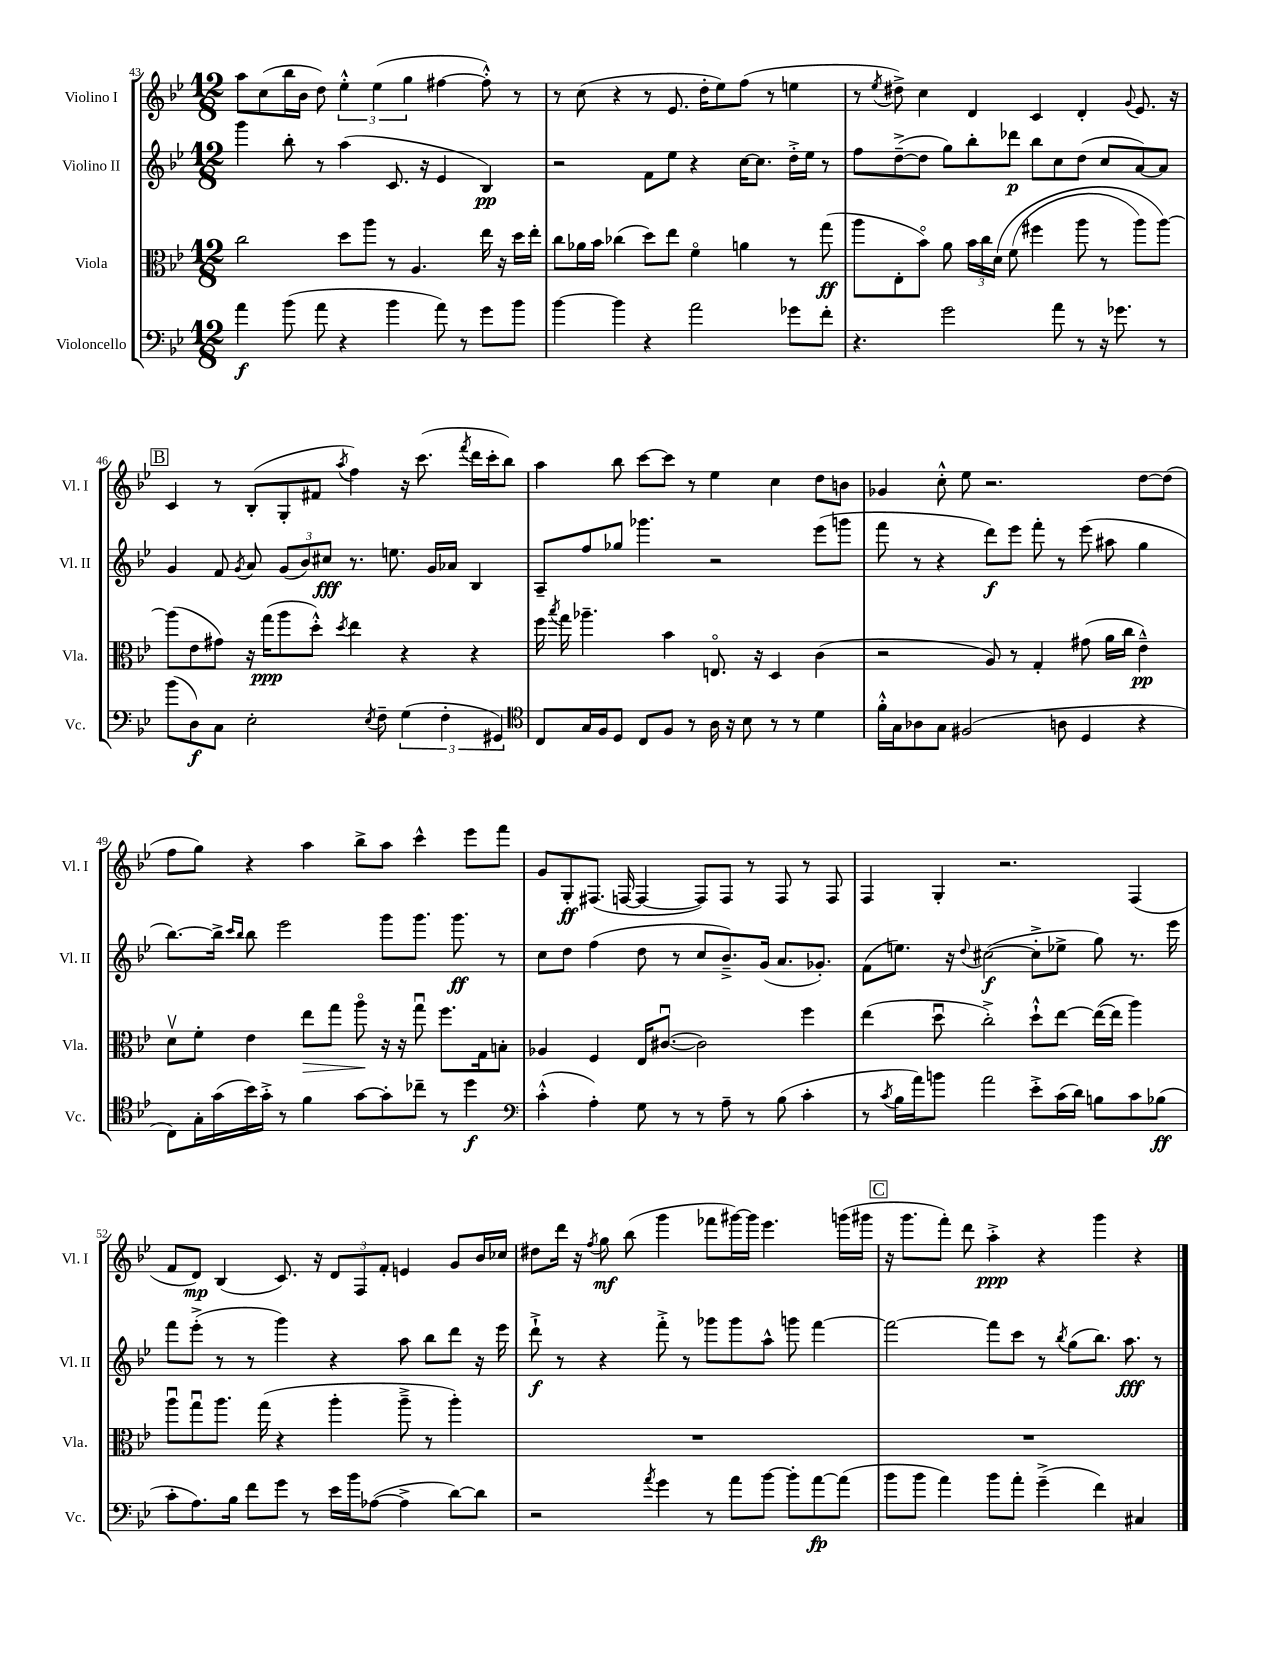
<<
\new StaffGroup <<
\new Staff = "s0" \with { instrumentName = "Violino I" shortInstrumentName = "Vl. I" } {
    \clef treble \key bes \major \numericTimeSignature \time 12/8
    \autoBeamOff a''8[ c''8( bes''16 bes'16] d''8) \tuplet 3/2 { ees''4-.-^ ees''4( g''4 } fis''4~ fis''8-.-^) r8 |
    r8 c''8( r4 r8 ees'8. d''16[-. ees''8) f''8]( r8 e''4 |
    r8 \acciaccatura { ees''8 } dis''8->) c''4 d'4 c'4 d'4-. \appoggiatura { g'8 } ees'8. r16 |
    \mark \markup { \box "B" } c'4 r8 bes8[-.( g8-. fis'8] \acciaccatura { a''8 } f''4) r16 c'''8.( \acciaccatura { f'''8 } d'''16[ c'''16-. bes''8]) |
    a''4 bes''8 c'''8[~ c'''8] r8 ees''4 c''4 d''8[ b'8] |
    ges'4 c''8-.-^ ees''8 r2. d''8[~ d''8]( |
    f''8[ g''8]) r4 a''4 bes''8[-> a''8] c'''4-^ ees'''8[ f'''8] |
    g'8[ g8-.\ff fis8.]( f16~ f4~ f8[) f8] r8 f8 r8 f8 |
    f4 g4-. r2. f4( |
    f'8[ d'8]\mp) bes4( c'8.) r16 \tuplet 3/2 { d'8[ f8 f'8]-. } e'4 g'8[ bes'16 ces''16] |
    dis''8[ d'''16] r16 \acciaccatura { f''8 } g''8\mf bes''8( g'''4 fes'''8[ gis'''16~) gis'''16] ees'''4. g'''16[( gis'''16] |
    \mark \markup { \box "C" } r16 g'''8.[ f'''8]-.) d'''8 a''4-.->\ppp r4 g'''4 r4 \bar "|." |
}
\new Staff = "s1" \with { instrumentName = "Violino II" shortInstrumentName = "Vl. II" } {
    \clef treble \key bes \major \numericTimeSignature \time 12/8
    \autoBeamOff g'''4 bes''8-. r8 a''4( c'8. r16 ees'4 bes4\pp) |
    r2 f'8[ ees''8] r4 c''16[~ c''8.] d''16[-.-> ees''16] r8 |
    f''8[ d''8~--->( d''8] g''8[) bes''8-. des'''8]\p bes''8[ c''8 d''8]( c''8[ a'8~) a'8] |
    \mark \markup { \box "B" } g'4 f'8 \acciaccatura { g'8 } a'8 \tuplet 3/2 { g'8[( bes'8) cis''8]\fff } r8. e''8. g'16[ aes'16] bes4 |
    a8[-- f''8 ges''8] ges'''4. r2 ees'''8[( g'''8] |
    f'''8 r8 r4 d'''8[\f) ees'''8] f'''8-. r8 ees'''8( ais''8 g''4 |
    bes''8.[~) bes''16]-> \grace { c'''16[ bes''16] } bes''8 ees'''2 g'''8[ g'''8.] g'''8.\ff r8 |
    c''8[ d''8] f''4( d''8 r8 c''8[ bes'8.--->) g'16]( a'8.[ ges'8.]-.) |
    f'8[( e''8.]) r16 \appoggiatura { d''8 } cis''2~\f( cis''8[-.-> ees''8]-> g''8) r8. ees'''16 |
    f'''8[ ees'''8]-.->( r8 r8 g'''4) r4 a''8 bes''8[ d'''8] r16 ees'''16 |
    d'''8-!->\f r8 r4 f'''8-.-> r8 ges'''8[ ges'''8 a''8]-^ g'''8 f'''4~ |
    \mark \markup { \box "C" } f'''2~ f'''8[ c'''8] r8 \acciaccatura { bes''8 } g''8[( bes''8.]) a''8.\fff r8 \bar "|." |
}
\new Staff = "s2" \with { instrumentName = "Viola" shortInstrumentName = "Vla." } {
    \clef alto \key bes \major \numericTimeSignature \time 12/8
    \autoBeamOff c''2 d''8[ a''8] r8 a4. ees''16 r16 d''16[ ees''16]-. |
    c''8[ aes'16 bes'16] ces''4( d''8[) ees''8] f'4\flageolet a'4 r8 g''8\ff( |
    a''8[ ees8-. bes'8]\flageolet) a'8 \tuplet 3/2 { bes'16[ c''16 d'16]\( } f'8( fis''4 a''8 r8 a''8[) a''8]~\) |
    \mark \markup { \box "B" } a''8[( ees'8 gis'8]) r16 g''16[\ppp( a''8 d''8]-.-^) \acciaccatura { d''8 } ees''4 r4 r4 |
    f''16 \acciaccatura { bes''8 } g''16 aes''4.-- bes'4 e8.\flageolet r16 d4 c'4( |
    r2 a8) r8 g4-. gis'8( a'16[ c''16] ees'4---^\pp) |
    d'8[\upbow f'8]-. ees'4 ees''8[\> g''8] a''8\flageolet\! r16 r16 g''8\downbow f''8.[ g16 b8]-. |
    aes4 f4 ees16[ cis'8.]~\downbow( cis'2) f''4 |
    ees''4( d''8\downbow c''2-.->) d''8[-!-^ ees''8]~ ees''16[~( ees''16] a''4) |
    a''8[\downbow g''8\downbow a''8.] g''16( r4 a''4-. a''8---> r8 a''4-.) |
    R1. |
    \mark \markup { \box "C" } R1. \bar "|." |
}
\new Staff = "s3" \with { instrumentName = "Violoncello" shortInstrumentName = "Vc." } {
    \clef bass \key bes \major \numericTimeSignature \time 12/8
    \autoBeamOff a'4\f bes'8( a'8 r4 bes'4 a'8) r8 g'8[ bes'8] |
    bes'4~ bes'4 r4 a'2 ges'8[ f'8]-. |
    r4. g'2 a'8 r8 r16 ges'8. r8 |
    \mark \markup { \box "B" } bes'8[( d8\f) c8] ees2-. \acciaccatura { ees8 } f8-- \tuplet 3/2 { g4( f4-. gis,4) } |
    \clef tenor c8[ g16 f16 d8] c8[ f8] r8 a16 r16 bes8 r8 r8 d'4 |
    f'16[-.-^ g16 aes8 g8] fis2( a8 d4 r4 |
    c8[) g16-. g'16( bes'16) g'16]-.-> r8 f'4 g'8[~ g'8-. ces''8]-- r8 d''4\f |
    \clef bass c'4-.-^( a4-.) g8 r8 r8 a8-- r8 bes8( c'4-. |
    r8 \acciaccatura { c'8 } bes16[ a'16) b'8] a'2 ees'8[-.-> c'16( d'16]) b8[ c'8 bes8]\ff( |
    c'8[-. a8.) bes16] f'8[ g'8] r8 ees'16[ bes'16 aes8]~( aes4-> d'8[~) d'8] |
    r2 \acciaccatura { a'8 } g'4 r8 a'8[ bes'8]~ bes'8[-. a'8~\fp a'8]( |
    \mark \markup { \box "C" } bes'8[ bes'8] a'4) bes'8[ a'8]-. g'4--->( f'4) cis4 \bar "|." |
}
>>
>>
\layout { \context { \Score currentBarNumber = #43 } }
